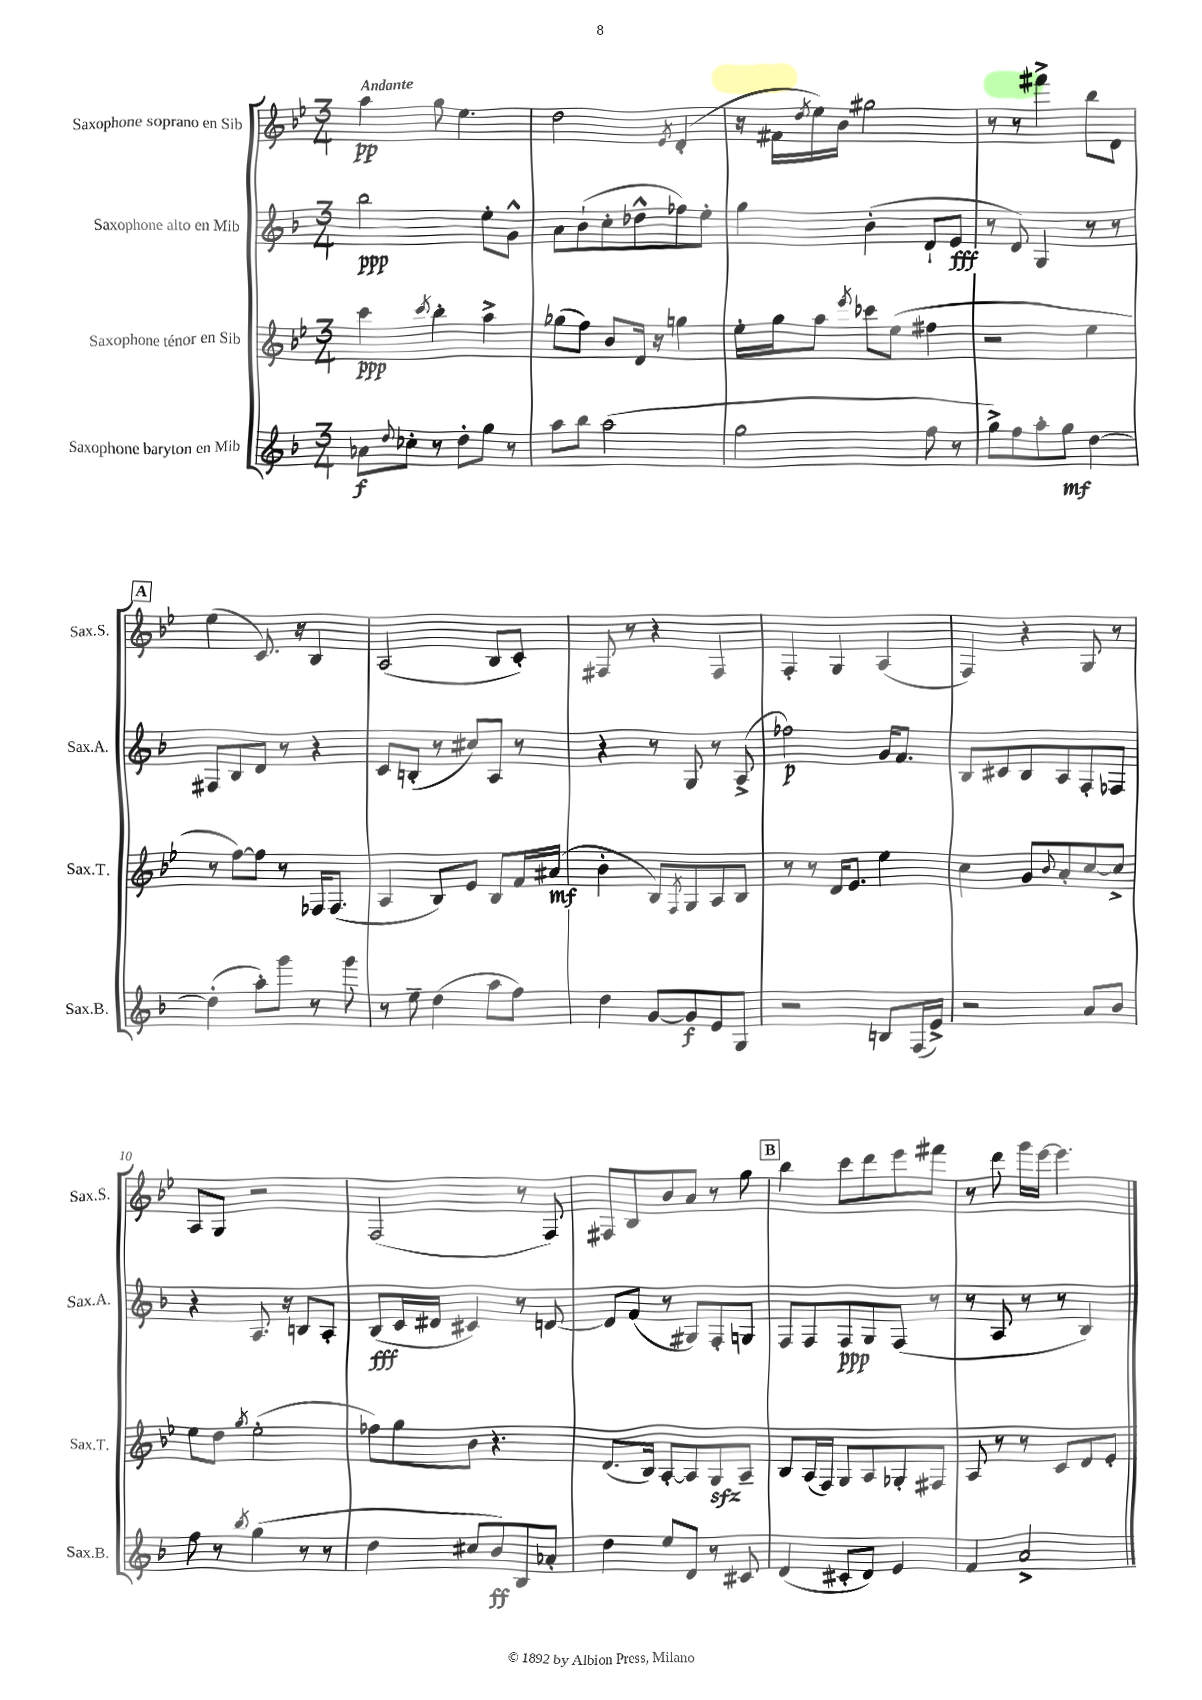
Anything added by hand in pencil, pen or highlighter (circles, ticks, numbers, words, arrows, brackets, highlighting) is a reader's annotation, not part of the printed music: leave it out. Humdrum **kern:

**kern	**kern	**kern	**kern
*staff4	*staff3	*staff2	*staff1
*clefG2	*clefG2	*clefG2	*clefG2
*k[b-]	*k[b-e-]	*k[b-]	*k[b-e-]
*M3/4	*M3/4	*M3/4	*M3/4
8a-	4ccc	2bb-	4aa
8qqdd	.	.	.
8cc-'	.	.	.
.	8qccc	.	.
8r	4bb-'	.	8gg
8dd'	.	.	4.ee-
8gg	4aa^	8ee'	.
8r	.	8g^^	.
=	=	=	=
8aa	(8gg-	8a	2dd
8bb-	8ff)	(8b-`	.
(2aa	8b-	8cc'	.
.	16d	8dd-^^	.
.	16r	.	.
.	.	.	8qe-
.	4gg	8ff-)	(4d'
.	.	8ee'	.
=	=	=	=
2gg	16ee-'	4gg	16r
.	16gg	.	16f#
.	.	.	8qdd
.	8aa	.	16ee-)
.	.	.	16b-
.	8qeee-	.	.
.	8ccc-	(4b-'	2gg#
.	(8ee-	.	.
8ff	4ff#	8d`	.
8r	.	8e	.
=	=	=	=
8gg^)	2r	8r	8r
8ff	.	8d)	8r
8aa'	.	4G	4fff#^
8gg	.	.	.
[4dd	4ee-	8r	8bb-
.	.	8r	8d
=	=	=	=
(4dd']	8r	8F#	(4ee-
.	[8ff)	8B-	.
8aa')	8ff]	8d	8.c)
8ggg	8r	8r	.
.	.	.	16r
8r	16F-	4r	4B-
.	(8.F-	.	.
8ggg	.	.	.
=	=	=	=
8r	4A	8c	(2A
8ee~	.	(8B'	.
(4dd	8B-)	8r	.
.	8e-	8cc#)	.
8aa	8B-	8A	8B-
8ff)	16f	8r	8c')
.	(16a#	.	.
=	=	=	=
4dd	4b-'	4r	8F#
.	.	.	8r
[8g	8B-)	8r	4r
.	8qF	.	.
8g]	8G	8G	.
8e	8A	8r	4F#
8G	8B-	(8A^	.
=	=	=	=
2r	8r	2ff-)	4F'
.	8r	.	.
.	16d	.	4G
.	8.e-	.	.
8B	4ee-	16g	(4A
.	.	8.f	.
(16F	.	.	.
16e^)	.	.	.
=	=	=	=
2r	4cc	8B-	4F)
.	.	8c#	.
.	8g	8B-	4r
.	8qqb-	.	.
.	8a'	8A	.
8a	[8cc	8F'	8G
8b-	8cc^]	8F-	8r
=	=	=	=
8ff	8ee-	4r	8A
8r	8dd	.	8G
8qbb-	8qgg	.	.
(4gg	(2ee-'	8.A	2r
.	.	16r	.
8r	.	8B	.
8r	.	8A'	.
=	=	=	=
4dd	8ff-)	(8B-	(2F
.	8gg	16c	.
.	.	16d#	.
8cc#	8b-	4c#)	.
8b-)	4.r	.	.
8B-	.	8r	8r
8a-'	.	[8d	8F)
=	=	=	=
4dd	(8.d	8d]	8F#
.	.	(8f	8B-
.	16B-)	.	.
8ee	[8A'	8r	8b-
8d	8A]	8G#)	8a
8r	8G	8F'	8r
8c#	8A~	8G	8gg
=	=	=	=
(4d	8B-	8F	4bb-
.	(16A	8F	.
.	16F)	.	.
8c#'	8G	8F	8ccc
8d)	8A	8G	8ddd
4e	8G-'	(8F	8eee-
.	8F#	8r	8fff#
=	=	=	=
4f	8A	8r	8r
.	8r	8A	8ddd
2a^	8r	8r	16ggg
.	.	.	[16eee-
.	8c	8r	4.eee-]
.	8d	4B-)	.
.	8e-'	.	.
==	==	==	==
*-	*-	*-	*-
